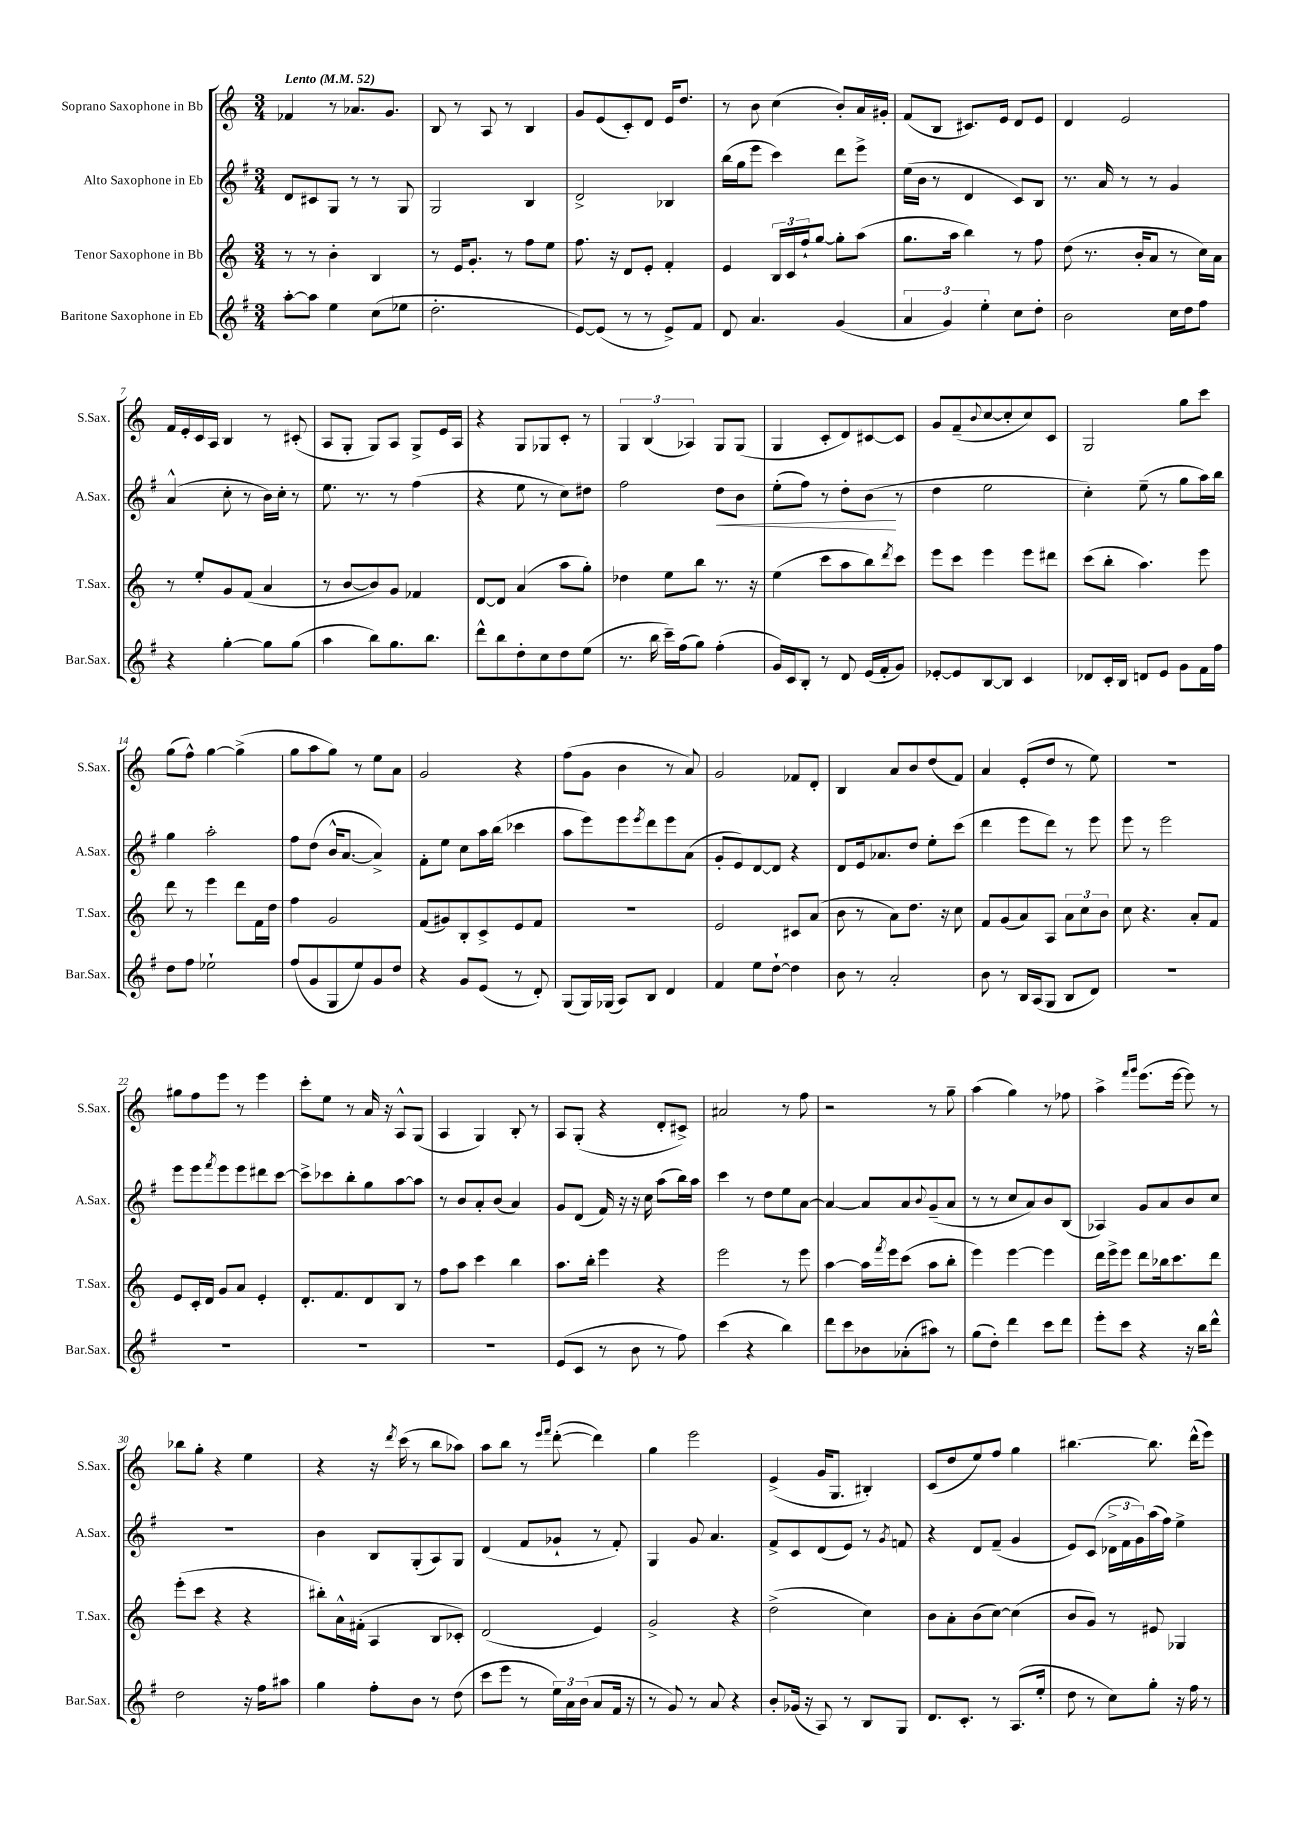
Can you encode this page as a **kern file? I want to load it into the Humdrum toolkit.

**kern	**kern	**kern	**kern
*staff4	*staff3	*staff2	*staff1
*clefG2	*clefG2	*clefG2	*clefG2
*k[f#]	*k[]	*k[f#]	*k[]
*M3/4	*M3/4	*M3/4	*M3/4
*MM52	*MM52	*MM52	*MM52
[8aa'\L	8r	8d/L	4f-/
8aa\]J	8r	8c#/	.
4ee\	4b'\	8G/J	8r
.	.	8r	8.a-/L
(8cc\L	4B/	8r	.
.	.	.	8.g/J
8ee-\J	.	8G/	.
=	=	=	=
2.dd'\	8r	2G/	8B/
.	16e/LK	.	8r
.	8.g'/J	.	.
.	.	.	8A/
.	8r	.	8r
.	8ff\L	4B/	4B/
.	8ee\J	.	.
=	=	=	=
[8e/L)	8.ff\	2d^/	8g/L
(8e/]J	.	.	(8e/
.	16r	.	.
8r	8d/L	.	8c'/)
8r	8e'/J	.	8d/J
8e^/L)	4f'/	4B-/	16e/LK
.	.	.	8.dd/J
8f#/J	.	.	.
=	=	=	=
8d/	4e/	(16bb\LL	8r
.	.	16gg\J	.
4.a/	.	8eee\J	8b\
.	24B/LL	4ccc\)	(4cc\
.	24c/	.	.
.	24ff`/J	.	.
.	[8gg/J	.	.
(4g/	8gg'\]L	8ddd\L	8b'/L)
.	(8aa\J	8eee^\J	16a/L
.	.	.	16g#'/JJ
=	=	=	=
6a/	8.gg\L	(16ee\LL	(8f/L
.	.	16b\JJ	.
.	.	8r	8B/J
6g/)	.	.	.
.	16aa\Jk	.	.
.	4bb\)	4d/	8.c#/L)
6ee'\	.	.	.
.	.	.	16e/Jk
8cc\L	8r	8c/L)	8d/L
8dd'\J	8ff\	8B/J	8e/J
=	=	=	=
2b\	(8dd\	8.r	4d/
.	8.r	.	.
.	.	16a/	.
.	.	8r	2e/
.	16b'/LK	.	.
.	8a/J	8r	.
16cc\LL	8r	4g/	.
16dd\J	.	.	.
8ff#\J	16cc\LL)	.	.
.	16a\JJ	.	.
=	=	=	=
4r	8r	(4a^^/	16f/LL
.	.	.	16e'/
.	8ee'/L	.	16c/
.	.	.	16A/JJ
[4gg'\	8g/	8cc'\	4B/
.	(8f/J	8r	.
8gg\]L	4a/	16b\LL)	8r
.	.	16cc'\JJ	.
(8gg\J	.	8r	(8c#'/
=	=	=	=
4aa\	8r	8.ee\	8A/L
.	[8b/L	.	8G'/J
.	.	8.r	.
8bb\L)	8b/])	.	8G/L)
8.gg\	8g/J	8r	8A/J
.	4f-/	(4ff#\	8G^/L
8.bb\J	.	.	.
.	.	.	16e/L
.	.	.	16A/JJ
=	=	=	=
8ddd^^\L	[8d/L	4r	4r
8bb\	8d/]J	.	.
8dd'\	(4a/	8ee\	8G/L
8cc\	.	8r	8G-/
8dd\	8aa\L	8cc\L)	8c'/J
(8ee\J	8gg'\J)	8dd#\J	8r
=	=	=	=
8.r	4dd-\	2ff#\	6G/
.	.	.	(6B/
16bb\	.	.	.
16ccc~\LL)	8ee\L	.	.
(16ff#\J	.	.	.
.	.	.	6A-/)
8gg\J)	8bb\J	.	.
(4ff#'\	8.r	8dd\L	8G/L
.	.	8b\J	(8G/J
.	16r	.	.
=	=	=	=
16g/LL)	(4ee\	(8ee'\L	4G/
16c/J	.	.	.
8B'/J	.	8ff#\J)	.
8r	8ccc\L	8r	8c'/L
8d/	8aa\	8dd'\L	8d/)
(16e/LL	8bb\)	(8b\J	[8c#/
16f#'/J	.	.	.
.	8qddd/	.	.
8g/J)	8ccc\J	8r	8c#/]J
=	=	=	=
[8e-'/L	8eee\L	4dd\	8g/L
8e-/]	8ccc\J	.	(8f~/
.	.	.	8qqb/
[8B/	4eee\	2ee\	[8cc/
8B/]J	.	.	8cc'/]
4c/	8eee\L	.	8cc/)
.	8ddd#\J	.	8c/J
=	=	=	=
8d-/L	(8ccc\L	4cc'\)	2G/
16c'/L	8bb'\J	.	.
16B/JJ	.	.	.
8d/L	4.aa\)	(8ee~\	.
8e/J	.	8r	.
8g\L	.	8gg\L	8gg\L
16f#\L	8eee\	16aa\L)	8ccc\J
16ff#\JJ	.	16bb\JJ	.
=	=	=	=
8dd\L	8ddd\	4gg\	(8gg\L
8ff#\J	8r	.	8ff^^\J)
2ee-`\	4eee\	2aa'\	[4gg\
.	8ddd\L	.	(4gg^\]
.	16f\L	.	.
.	16dd\JJ	.	.
=	=	=	=
(8ff#/L	4ff\	8ff#\L	8gg\L
8g/	.	(8dd\J	8aa\
8G/	2g/	16b^^/LK	8gg\J)
.	.	[8.a/J	.
8ee/)	.	.	8r
8g/	.	4a^/])	8ee\L
8dd/J	.	.	8a\J
=	=	=	=
4r	(8f/L	8f#'\L	2g/
.	8g#/)	8ee\J	.
8g/L	8B'/	8cc\L	.
(8e/J	8c^/	16aa\L	.
.	.	(16bb\JJ	.
8r	8e/	4ccc-\	4r
8d'/)	8f/J	.	.
=	=	=	=
(8G/L	2.r	8aa\L	(8ff\L
16G/L)	.	8eee\)	8g\J
(16G-/JJ	.	.	.
8A/L)	.	8eee\	4b\
.	.	8qeee/	.
8B/J	.	8ddd\	.
4d/	.	8eee\	8r
.	.	(8a\J	8a/)
=	=	=	=
4f#/	2e/	8g'/L	2g/
.	.	8e/)	.
8ee\L	.	[8d/	.
[8dd`\J	.	8d/]J	.
4dd\]	8c#/L	4r	8f-/L
.	(8a/J	.	8d'/J
=	=	=	=
8b\	8b\	8d/L	4B/
8r	8r	16e/k	.
.	.	8.a-/	.
2a'/	8a\L)	.	8a/L
.	8.dd\J	8dd/J	8b/
.	.	8ee'\L	(8dd/
.	16r	.	.
.	8cc\	(8ccc\J	8f/J)
=	=	=	=
8b\	8f/L	4ddd\	4a/
8r	(8g/	.	.
16B/LL	8a/)	8eee\L	(8e'/L
(16A/J	.	.	.
8G/J	8A/J	8ddd\J)	8dd/J
8B/L	12a\L	8r	8r
.	12cc\	.	.
8d/J)	.	8eee\	8ee\)
.	12b\J	.	.
=	=	=	=
2.r	8cc\	8eee\	2.r
.	4.r	8r	.
.	.	2eee\	.
.	8a'/L	.	.
.	8f/J	.	.
=	=	=	=
2.r	8e/L	8eee\L	8gg#\L
.	16c'/L	8eee\	8ff\
.	16d/JJ	.	.
.	.	8qfff#/	.
.	8g/L	8eee\	8eee\J
.	8a/J	8eee\	8r
.	4e'/	8ddd#\	4eee\
.	.	[8ccc\J	.
=	=	=	=
2.r	8.d'/L	8ccc^\]L	8ccc'\L
.	.	8ccc-\	8ee\J
.	8.f/	.	.
.	.	8bb'\	8r
.	8d/	8gg\	16a/
.	.	.	16r
.	8B/J	[8aa\	8A^^/L
.	8r	8aa\]J	(8G/J
=	=	=	=
2.r	8ff\L	8r	4A/
.	8aa\J	8b/L	.
.	4ccc\	8a'/	4G/)
.	.	(8b/J	.
.	4bb\	4a/)	8B'/
.	.	.	8r
=	=	=	=
(8e/L	8.aa\L	8g/L	8A/L
8c/J	.	(8d/J	(8G'/J
.	16bb'\Jk	.	.
8r	4eee\	16f#/)	4r
.	.	16r	.
8b\	.	16r	.
.	.	16cc\	.
8r	4r	(8aa\L	8d'/L
8ff#\)	.	16bb\L)	8c#^/J)
.	.	16aa\JJ	.
=	=	=	=
(4ccc\	2eee\	4ccc\	2a#/
4r	.	8r	.
.	.	8dd\L	.
4bb\)	8r	8ee\	8r
.	8eee\	[8a\J	8ff\
=	=	=	=
8ddd\L	[4aa\	4a/_	2r
8ccc\	.	.	.
8b-\	16aa\]LL	8a/]L	.
.	8qfff/	.	.
.	16eee\J	.	.
(8a-'\	(8ccc\J	8a/	.
.	.	8qqb/	.
8aa#\J)	8aa\L	(8g~/	8r
8r	8bb'\J	8a/J	8gg~\
=	=	=	=
(8gg\L	4eee\)	8r	(4aa\
8dd'\J)	.	8r	.
4ddd\	[4eee\	8cc/L	4gg\)
.	.	8a/)	.
8ccc\L	4eee\]	8b/	8r
8ddd\J	.	(8B/J	8ff-\
=	=	=	=
8eee'\L	16ddd\LL	4A-/)	4aa^\
.	16eee^\J	.	.
8ccc\J	8eee\J	.	.
.	.	.	16qqfff/LL
.	.	.	16qqggg/JJ
4r	8ddd\L	8g/L	(8.eee\L
.	16bb-\k	8a/	.
.	8.ccc\	.	[16eee\Jk
16r	.	8b/	8eee\])
16bb\LK	.	.	.
8ddd^^\J	8ddd\J	8cc/J	8r
=	=	=	=
2dd\	(8eee'\L	2.r	8bb-\L
.	8ccc\J	.	8gg'\J
.	4r	.	4r
16r	4r	.	4ee\
16ff#\LK	.	.	.
8aa#\J	.	.	.
=	=	=	=
4gg\	8bb#'\L)	4b\	4r
.	16a^^\L	.	.
.	(16f#'\JJ	.	.
8ff#'\L	4A/	8B/L	16r
.	.	.	8qddd/
.	.	.	(16ccc\
8b\J	.	(8G'/	8r
8r	8B/L	8A/)	8bb\L
(8dd\	8c-'/J)	8G/J	8aa-\J)
=	=	=	=
8ccc\L	(2d/	(4d/	8aa\L
8eee\J	.	.	8bb\J
8r	.	8f#/L	8r
.	.	.	16qqeee/LL
.	.	.	16qqfff/JJ
24ee\LL)	.	8g-`/J	([8ddd'\
24a\	.	.	.
(24b\JJ	.	.	.
8a/L	4e/)	8r	4ddd\])
16f#/Jk	.	8f#'/)	.
16r	.	.	.
=	=	=	=
8r	2g^/	4G/	4gg\
8g/)	.	.	.
8r	.	8g/	2eee\
8a/	.	4.a/	.
4r	4r	.	.
=	=	=	=
8b'/L	(2dd^\	8f#^/L	(4e^/
(16g-/Jk	.	8c/	.
16r	.	.	.
8A/)	.	(8d/	16g/LK
.	.	.	8.G/J
8r	.	8e/J)	.
8B/L	4cc\)	8r	4B#'/)
.	.	8qg/	.
8G/J	.	8f/	.
=	=	=	=
8.d/L	8b\L	4r	(8c/L
.	8a'\	.	8dd/
8.c'/J	.	.	.
.	(8b\	8d/L	8ee/)
8r	[8cc\J)	(8f#~/J	8ff/J
(8.A/L	(4cc\]	4g/	4gg\
16ee'/Jk	.	.	.
=	=	=	=
8dd\	8b/L	8e/L)	[4.bb#\
8r	8g/J)	(8c/J	.
8cc\L)	8r	24d-^\LL	.
.	.	24f#\	.
.	.	24g\)	.
8gg'\J	8e#/	(16aa\	8.bb#\]
.	.	16ff#\JJ)	.
16r	4G-/	4ee^\	.
16ff#\	.	.	(16ddd^^\LK
8r	.	.	8eee\J)
==	==	==	==
*-	*-	*-	*-
